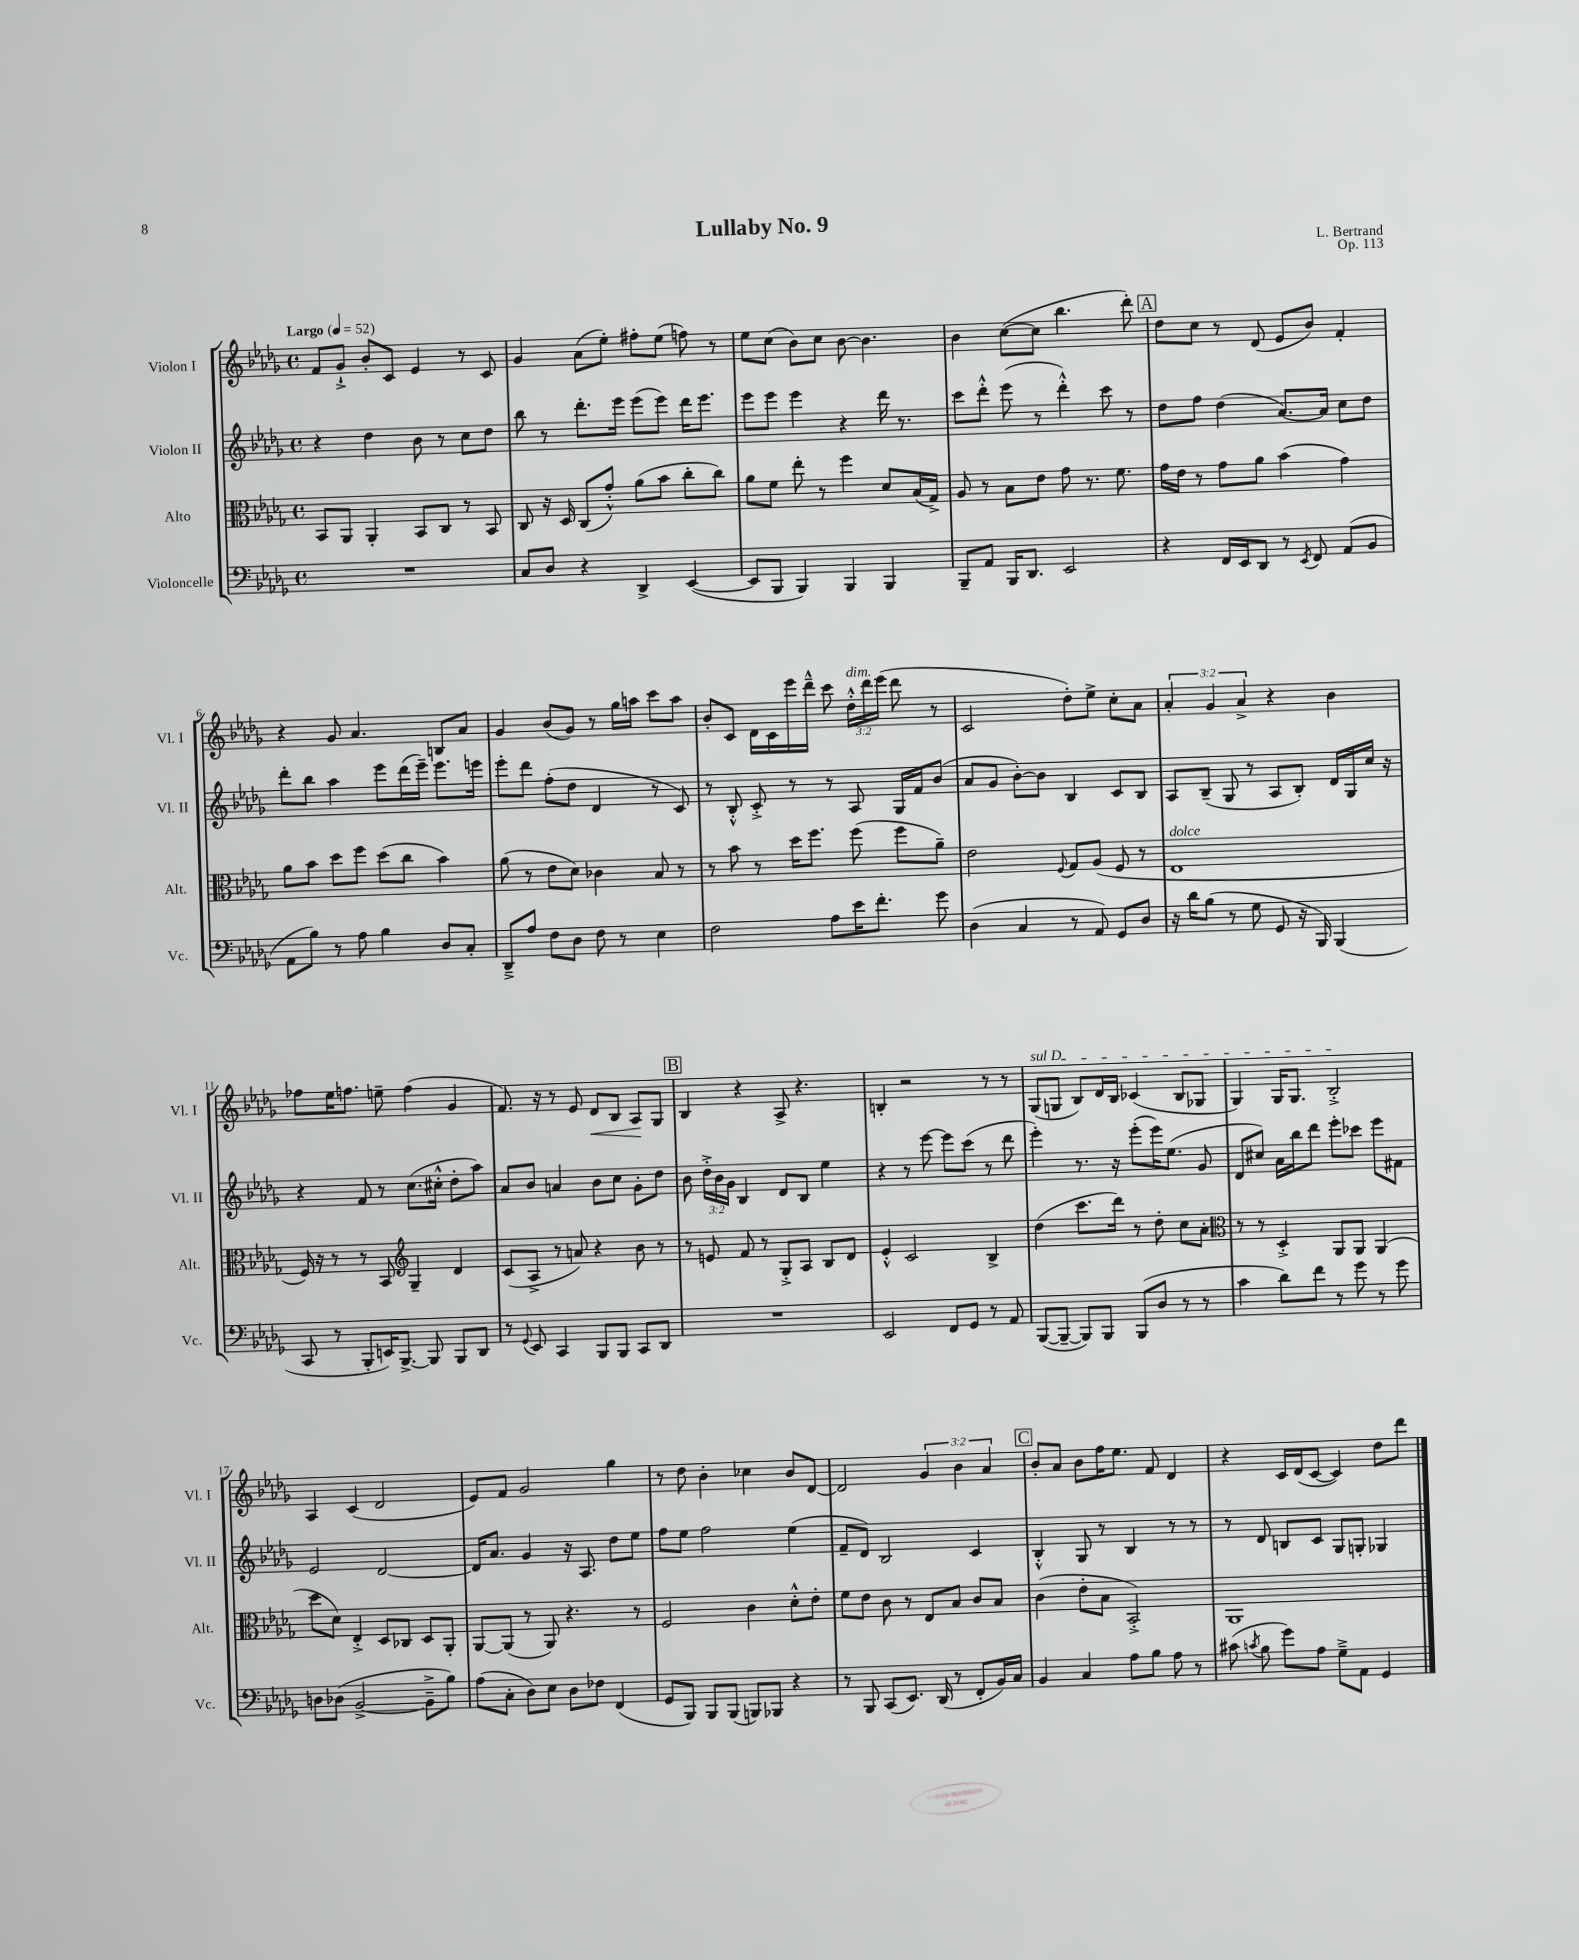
\header { title = "Lullaby No. 9" composer = "L. Bertrand" opus = "Op. 113" }
<<
\new StaffGroup <<
\new Staff = "s0" \with { instrumentName = "Violon I" shortInstrumentName = "Vl. I" } {
    \clef treble \key des \major \defaultTimeSignature \time 4/4 \override Staff.TupletNumber.text = #tuplet-number::calc-fraction-text \tempo "Largo" 4 = 52
    \autoBeamOff f'8[ ges'8]-!-> bes'8[-. c'8] ees'4 r8 c'8 |
    ges'4 aes'8[( ees''8]-.) fis''8[-. ees''8]( f''8) r8 |
    ees''8[ c''8]( bes'8[) c''8] bes'8~ bes'4. |
    bes'4 c''8[~( c''8] bes''4. des'''8-.) |
    \mark \markup { \box "A" } des''8[ c''8] r8 des'8( ees'8[ bes'8]) f'4-. |
    r4 ges'8 aes'4. b8[ aes'8] |
    ges'4 bes'8[( ges'8]) r8 ges''16[ a''16] c'''8[ a''8] |
    bes'8[-. c'8] des'16[ c'16 ees'''16 des'''16]---^ c'''8 \tuplet 3/2 { des''16[-.-^^\markup { \italic "dim." } des'''16 ees'''16]( } des'''8 r8 |
    c'2 des''8[-.) ees''8]-> c''8[-. aes'8] |
    \tuplet 3/2 { aes'4-. ges'4 aes'4-> } r4 bes'4 |
    fes''8[ ees''16 f''8.] e''8-- f''4( ges'4 |
    f'8.) r16 r8 ees'8 des'8[\< bes8] aes8[\! ges8] |
    \mark \markup { \box "B" } bes4 r4 aes8-> r4. |
    b4-. r2 r8 r8 |
    \once \override TextSpanner.bound-details.left.text = \markup { \italic "sul D" } ges8[\startTextSpan( g8] bes8[) des'16 bes16] ces'4( bes8[ ges8] |
    ges4) ges16[ ges8.] bes2-.->\stopTextSpan |
    aes4 c'4( des'2 |
    ees'8[) f'8] ges'2 ges''4 |
    r8 des''8 bes'4-. ces''4 bes'8[ des'8]~ |
    des'2 \tuplet 3/2 { ges'4 bes'4 aes'4 } |
    \mark \markup { \box "C" } bes'8[-. aes'8] bes'8[ f''16 ees''8.] f'8 des'4 |
    r4 c'16[ des'16( c'8]~ c'4) des''8[ des'''8] \bar "|." |
}
\new Staff = "s1" \with { instrumentName = "Violon II" shortInstrumentName = "Vl. II" } {
    \clef treble \key des \major \defaultTimeSignature \time 4/4 \override Staff.TupletNumber.text = #tuplet-number::calc-fraction-text
    \autoBeamOff r4 des''4 bes'8 r8 c''8[ des''8] |
    bes''8 r8 des'''8.[-. ees'''16] ees'''8[( ees'''8]) des'''16[ ees'''8.] |
    ees'''8[ ees'''8] ees'''4 r4 des'''16 r8. |
    c'''8[ des'''8]-.-^ ees'''8( r8 des'''4-.-^) c'''8 r8 |
    \mark \markup { \box "A" } des''8[ f''8] des''4( aes'8.[~) aes'16] c''8[ des''8] |
    des'''8[-. bes''8] aes''4 ees'''8[ des'''16( ees'''16]--) ees'''8.[ e'''16] |
    ees'''8[-. des'''8] f''8[-.( des''8] des'4 r8 c'8) |
    r8 bes8-.-^ c'8-.-> r8 r8 aes8 ges16[ f'16 bes'8]( |
    aes'8[ ges'8] bes'8[~-.) bes'8] bes4 c'8[ bes8] |
    aes8[ bes8]--( ges8 r8 aes8[ bes8]-.) des'16[ ges16 c''16] r16 |
    r4 f'8 r8 c''8.[( cis''16]-.-^ des''8[-. aes''8]) |
    aes'8[ bes'8] a'4 bes'8[ c''8] ges'8[-. des''8] |
    \mark \markup { \box "B" } bes'8 \tuplet 3/2 { des''16[-.-> bes'16 ges'16] } bes4 des'8[ bes8] ees''4 |
    r4 r8 ees'''8~ ees'''8[ c'''8]( r8 des'''8 |
    ees'''4-.) r8. r16 ees'''8[-.( ees'''16) ees''8.]( ges'8 |
    des'8[ cis''8]) aes'16[ bes''16 des'''8] ees'''8[-. ces'''8] ees'''8[ fis'8] |
    ees'2 des'2~ |
    des'16[ aes'8.] ges'4 r16 aes8. des''8[ ees''8] |
    f''8[ ees''8] f''2 ees''4( |
    f'8[-- des'8]) bes2 c'4 |
    \mark \markup { \box "C" } bes4-.-^ ges8 r8 bes4 r8 r8 |
    r8 des'8 b8[ c'8] ges8[ g8]-. ges4 \bar "|." |
}
\new Staff = "s2" \with { instrumentName = "Alto" shortInstrumentName = "Alt." } {
    \clef alto \key des \major \defaultTimeSignature \time 4/4
    \autoBeamOff bes,8[ aes,8] aes,4-. bes,8[ c8] r8 bes,8 |
    c8 r16 des16 c8[( ges'8]-.-^) aes'8[( bes'8] c''8[-. c''8]) |
    aes'8[ f'8] ees''8-. r8 f''4 des'8[ bes16( ges16]->) |
    aes8 r8 bes8[ ees'8] ges'8 r8. f'8. |
    \mark \markup { \box "A" } ges'16[ ees'16] r8 ges'8[ aes'8] bes'4( ges'4) |
    aes'8[ bes'8] des''8[ f''8] des''8[( c''8] bes'4) |
    aes'8( r8 ees'8[ des'8]) ces'4 bes8 r8 |
    r8 bes'8 r8 des''16[ f''8.] f''8( f''8[ aes'8]--) |
    ees'2 \appoggiatura { f8 } ges8[ aes8]( f8 r8 |
    ees1^\markup { \italic "dolce" } |
    f16) r16 r8 r8 bes,8 \clef treble ges4-- des'4 |
    c'8[( aes8]-> r8 a'8) r4 bes'8 r8 |
    \mark \markup { \box "B" } r8 e'8 f'8 r8 ges8[-.-> aes8] bes8[ des'8] |
    ees'4-.-^ c'2 bes4-> |
    des''4( c'''8.[ des'''16]) r8 des''8-. c''8[ aes'8]-. |
    \clef alto r8 r8 des4-.-> aes,8[ aes,8] aes,4( |
    des''8[ des'8]) ees4-.-> des8[ ces8] des8[ aes,8]-. |
    aes,8[~ aes,8]( r8 aes,8) r4. r8 |
    f2 c'4 des'8[-.-^ ees'8]-. |
    f'8[ ees'8] c'8 r8 ees8[ bes8] c'8[ bes8] |
    \mark \markup { \box "C" } c'4( ees'8[-. bes8] bes,2-.->) |
    aes,1 \bar "|." |
}
\new Staff = "s3" \with { instrumentName = "Violoncelle" shortInstrumentName = "Vc." } {
    \clef bass \key des \major \defaultTimeSignature \time 4/4
    \autoBeamOff R1 |
    c8[ des8] r4 des,4-> ees,4~( |
    ees,8[ bes,,8] bes,,4) bes,,4 bes,,4 |
    bes,,8[-- aes,8] bes,,16[ des,8.] ees,2 |
    \mark \markup { \box "A" } r4 f,16[ ees,16 des,8] r8 \acciaccatura { ees,8 } f,8 aes,8[( bes,8] |
    aes,8[ bes8]) r8 aes8 bes4 des8[ c8]-. |
    des,8[---> aes8] f8[ des8] f8 r8 ees4 |
    f2 aes8[ ees'16 f'8.]-. ges'8 |
    des4( c4 r8 aes,8) ges,8[ des8] |
    r16 des'16[ bes8]( r8 ges8 ges,8 r16 bes,,16) bes,,4( |
    c,8 r8 bes,,8[-. e,16) bes,,8.]~-> bes,,8 bes,,8[ des,8] |
    r8 \appoggiatura { ges,8 } ees,8 c,4 bes,,8[ bes,,8] c,8[ des,8] |
    \mark \markup { \box "B" } R1 |
    ees,2 f,8[ ges,8] r8 aes,8 |
    bes,,8[~( bes,,8]~-- bes,,8[) bes,,8] bes,,8[( des8] r8 r8 |
    c'4 des'8[) f'8] r8 ges'8 r8 ges'8 |
    d8[ des8]( bes,2~-> bes,8[---> bes8]) |
    aes8[( c8]-. des8[) ees8] des8[ fes8] f,4( |
    ges,8[ bes,,8]) bes,,8[ bes,,8]( b,,8[) bes,,8] r4 |
    r8 bes,,8 c,8[( ees,8.]) des,16( r8 f,8[-. bes,16) c16] |
    \mark \markup { \box "C" } bes,4 c4 aes8[ bes8] aes8 r8 |
    cis'8( \acciaccatura { c'8 } bes8 ges'8[) aes8] ges8[---> aes,8] ges,4 \bar "|." |
}
>>
>>
